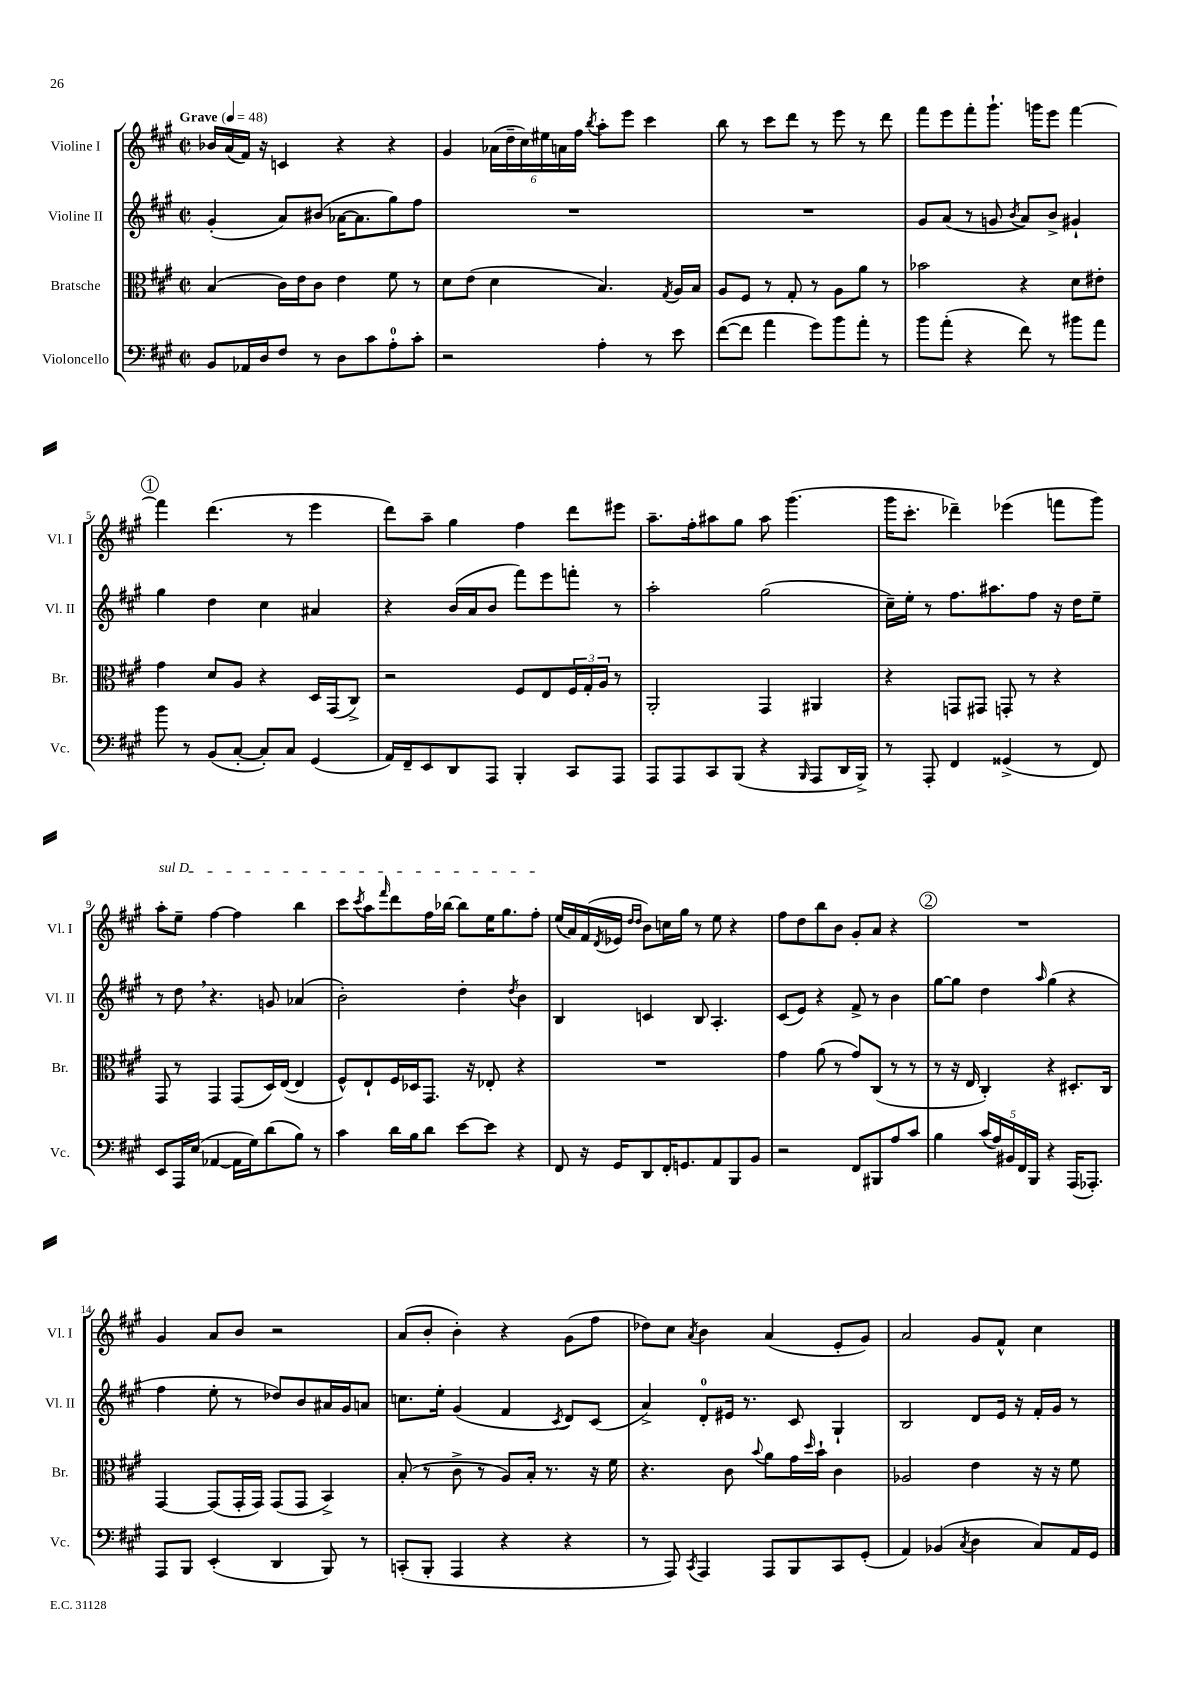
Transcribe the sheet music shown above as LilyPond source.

<<
\new StaffGroup <<
\new Staff = "s0" \with { instrumentName = "Violine I" shortInstrumentName = "Vl. I" } {
    \clef treble \key a \major \defaultTimeSignature \time 2/2 \tempo "Grave" 4 = 48
    bes'16 a'16( fis'16) r16 c'4 r4 r4 |
    gis'4 \tuplet 6/4 { aes'16( d''16-- cis''16) eis''16 a'16 fis''16 } \acciaccatura { b''8 } a''8-. e'''8 cis'''4 |
    b''8 r8 cis'''8 d'''8 r8 e'''8 r8 d'''8 |
    fis'''8 e'''8 fis'''8-. gis'''8.-! g'''16 e'''8 fis'''4~ |
    \mark \markup { \circle "1" } fis'''4 d'''4.( r8 e'''4 |
    d'''8) a''8-- gis''4 fis''4 d'''8 eis'''8 |
    a''8.-- fis''16-. ais''8 gis''8 ais''8 gis'''4.( |
    gis'''16 cis'''8.-. des'''4--) ees'''4( f'''8 gis'''8) |
    \once \override TextSpanner.bound-details.left.text = \markup { \italic "sul D" } a''8-.\startTextSpan e''8-- fis''4~ fis''4 b''4 |
    cis'''8 \acciaccatura { cis'''8 } a''8 \grace { fis'''16 } d'''8 fis''16 bes''16~ bes''8 e''16 gis''8. fis''8-.\stopTextSpan |
    e''16( a'16) fis'16( \acciaccatura { d'8 } ees'16 \grace { d''16 d''16 } b'8) c''16 gis''16 r8 e''8 r4 |
    fis''8 d''8 b''8 b'8 gis'8-. a'8 r4 |
    \mark \markup { \circle "2" } R1 |
    gis'4 a'8 b'8 r2 |
    a'8( b'8-. b'4-.) r4 gis'8( fis''8 |
    des''8) cis''8 \acciaccatura { a'8 } b'4 a'4( e'8-. gis'8) |
    a'2 gis'8 fis'8-^ cis''4 \bar "|." |
}
\new Staff = "s1" \with { instrumentName = "Violine II" shortInstrumentName = "Vl. II" } {
    \clef treble \key a \major \defaultTimeSignature \time 2/2
    gis'4-.( a'8) bis'8( aes'16~ aes'8. gis''8) fis''8 |
    R1 |
    R1 |
    gis'8 a'8( r8 g'8 \acciaccatura { b'8 } a'8) b'8-> gis'4-! |
    \mark \markup { \circle "1" } gis''4 d''4 cis''4 ais'4 |
    r4 b'16( a'16 b'8 fis'''8) e'''8 f'''8-. r8 |
    a''2-. gis''2( |
    cis''16--) e''16-. r8 fis''8. ais''8. fis''8 r16 d''16 e''8-- |
    r8 d''8 \breathe r4. g'8 aes'4( |
    b'2-.) d''4-. \acciaccatura { d''8 } b'4 |
    b4 c'4 b8 a4.-. |
    cis'8( e'8) r4 fis'8-> r8 b'4 |
    \mark \markup { \circle "2" } gis''8~ gis''8 d''4 \grace { a''16 } gis''4( r4 |
    fis''4 e''8-. r8 des''8) b'8 ais'16 gis'16 a'8 |
    c''8. e''16-. gis'4( fis'4 \acciaccatura { cis'8 } d'8) cis'8( |
    a'4->) d'8-0-. eis'16 r8. cis'8 gis4-! |
    b2 d'8 e'16 r16 fis'16-. gis'16 r8 \bar "|." |
}
\new Staff = "s2" \with { instrumentName = "Bratsche" shortInstrumentName = "Br." } {
    \clef alto \key a \major \defaultTimeSignature \time 2/2
    b4( cis'16) e'16 cis'8 e'4 fis'8 r8 |
    d'8 e'8( d'4 b4.) \acciaccatura { gis8 } a16 b16 |
    a8 fis8 r8 gis8-. r8 a8 a'8 r8 |
    bes'2 r4 d'8 eis'8-. |
    \mark \markup { \circle "1" } gis'4 d'8 a8 r4 d16 gis,16( cis8->) |
    r2 fis8 e8 \tuplet 3/2 { fis16 gis16-. a16 } r8 |
    a,2-. gis,4 ais,4 |
    r4 g,8 gis,8 g,8-. r8 r4 |
    gis,8 r8 gis,4 gis,8( d16) e16~( e4 |
    fis8-^) e8-! fis16 des16 gis,8. r16 ees8-. r4 |
    R1 |
    gis'4 a'8( r8 gis'8) cis8( r8 r8 |
    \mark \markup { \circle "2" } r8 r16 e16 cis4-.) r4 dis8.-. cis16 |
    gis,4~ gis,8( gis,16-. gis,16) gis,8( gis,8 b,4->) |
    b8-.( r8 cis'8-> r8 a8) b16-. r8. r16 fis'16 |
    r4. cis'8 \appoggiatura { b'8 } a'8 gis'16 \grace { d''16 } b'16-! cis'4 |
    aes2 e'4 r16 r16 fis'8 \bar "|." |
}
\new Staff = "s3" \with { instrumentName = "Violoncello" shortInstrumentName = "Vc." } {
    \clef bass \key a \major \defaultTimeSignature \time 2/2
    b,8 aes,16 d16 fis8 r8 d8 cis'8 a8-0-. cis'8-. |
    r2 a4-. r8 e'8 |
    fis'8~( fis'8 a'4 gis'8) b'8 a'8-. r8 |
    b'8 a'8-.( r4 fis'8) r8 bis'8 a'8 |
    \mark \markup { \circle "1" } b'8 r8 b,8( cis8~-. cis8-.) cis8 gis,4( |
    a,16) fis,16-- e,8 d,8 a,,8 b,,4-. cis,8 a,,8 |
    a,,8 a,,8 cis,8 b,,8( r4 \grace { b,,16 } a,,8 d,16 b,,16->) |
    r8 a,,8-. fis,4 gisis,4->( r8 fis,8) |
    e,8 a,,16 e16( aes,4~ aes,16 gis16) d'8( b8) r8 |
    cis'4 d'16 b16 d'8 e'8~ e'8 r4 |
    fis,8 r16 gis,16 d,8 fis,16-. g,8. a,8 b,,8 b,8 |
    r2 fis,8 bis,,8 a8 cis'8 |
    \mark \markup { \circle "2" } b4 \tuplet 5/4 { cis'16( a16) bis,16 fis,16 b,,16 } r4 a,,16( aes,,8.-.) |
    a,,8 b,,8 e,4-.( d,4 b,,8) r8 |
    c,8-.( b,,8-. a,,4 r4 r4 |
    r8 a,,8) \acciaccatura { cis,8 } a,,4 a,,8 b,,8 cis,8 gis,8-.( |
    a,4) bes,4( \acciaccatura { cis8 } d4 cis8) a,16 gis,16 \bar "|." |
}
>>
>>
